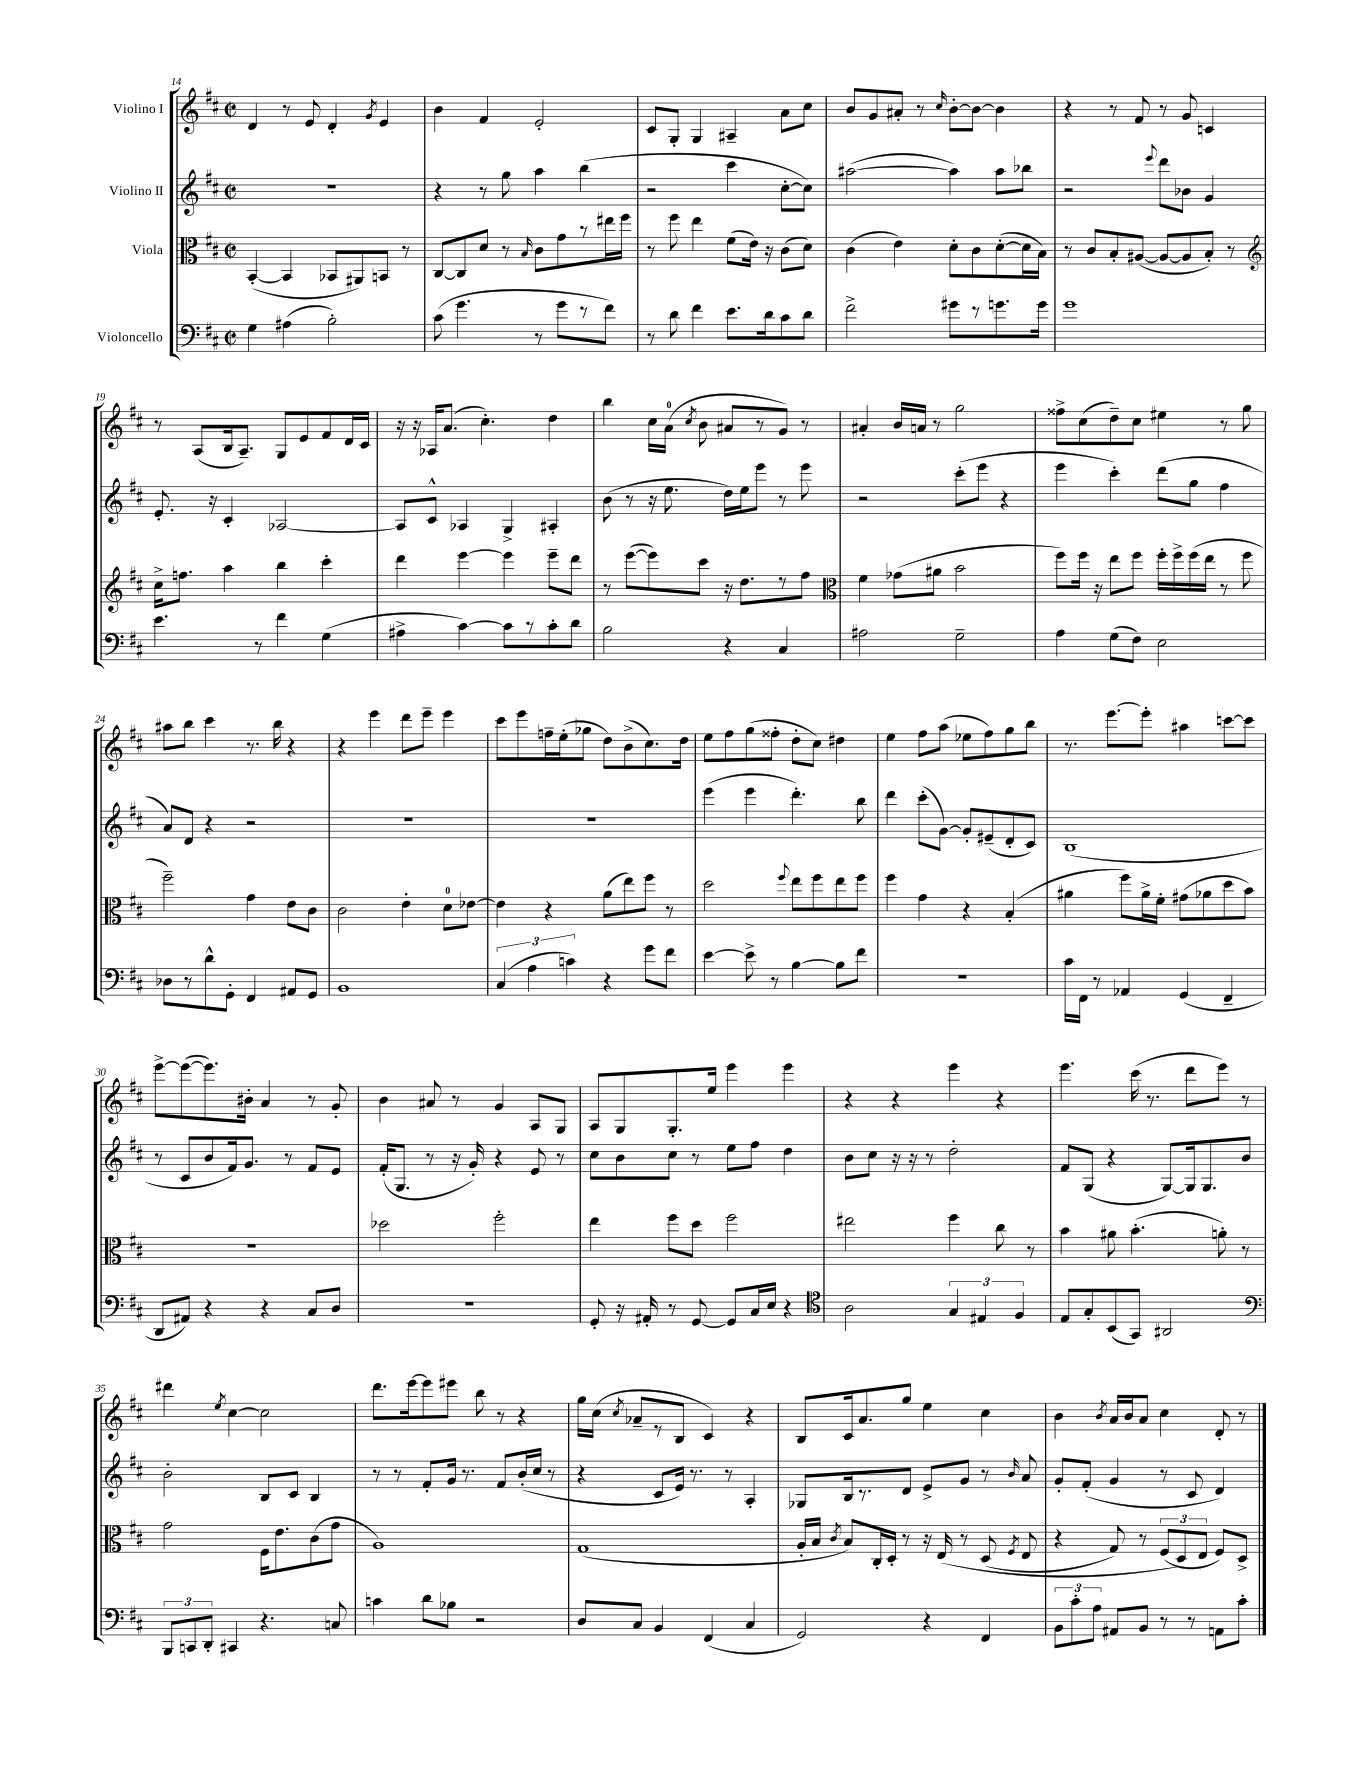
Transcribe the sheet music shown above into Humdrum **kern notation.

**kern	**kern	**kern	**kern
*staff4	*staff3	*staff2	*staff1
*clefF4	*clefC3	*clefG2	*clefG2
*k[f#c#]	*k[f#c#]	*k[f#c#]	*k[f#c#]
*M2/2	*M2/2	*M2/2	*M2/2
*met(c|)	*met(c|)	*met(c|)	*met(c|)
4G	([4BB'	1r	4d
(4A#	4BB]	.	8r
.	.	.	8e
2B')	8BB-	.	4d'
.	8AA#)	.	.
.	.	.	8qg
.	8BB	.	4e
.	8r	.	.
=	=	=	=
(8c#	[8C#	4r	4b
4.g	8C#]	.	.
.	8d	8r	4f#
.	8r	8gg	.
.	16qqB	.	.
8r	8c#	4aa	2e'
8g	8g	.	.
8r	8r	(4bb	.
8f#)	16ee#	.	.
.	16ff#	.	.
=	=	=	=
8r	8r	2r	8c#
8d	8ff#	.	8G'
4f#	4ee	.	4G
8.e	(8f#	4ccc#	4A#~
.	16e)	.	.
16d	16r	.	.
8c#	(8c#	[8cc#'	8a
8d	8d)	8cc#])	8cc#
=	=	=	=
2f#^	(4c#	([2aa#	8b
.	.	.	8g
.	4e)	.	8a#'
.	.	.	8r
.	.	.	16qqcc#
8g#	8d'	4aa#])	[8b'
8r	8c#	.	8b_
8.g	([8d'	8aa#	4b]
.	16d]	8bb-	.
16g	16B)	.	.
=	=	=	=
1g	8r	2r	4r
.	8c#	.	.
.	8B'	.	8r
.	([8A#	.	8f#
.	.	8qqeee	.
.	8A#_	8ddd	8r
.	8A#]	8b-	8g
.	8B')	4g	4c
.	8r	.	.
=	=	=	=
*	*clefG2	*	*
4.e	16cc#^	8.e'	8r
.	8.ff	.	.
.	.	.	(8A
.	.	16r	.
.	4aa	4c#'	16B
.	.	.	8.A~)
8r	.	.	.
4f#	4bb	[2A-	8G
.	.	.	8e
(4G	4ccc#'	.	8f#
.	.	.	16d
.	.	.	16c#
=	=	=	=
4A#^	4ddd	8A-]	16r
.	.	.	16r
.	.	8c#^^	16A-
.	.	.	(8.a
[4c#)	[4eee	4A-	.
.	.	.	4.cc#')
8c#]	4eee]	4G^	.
8r	.	.	.
8c#'	8eee~	4A#'	4dd
8d	8ddd	.	.
=	=	=	=
2B	8r	(8b	4bb
.	([8eee	8r	.
.	8eee])	16r	16cc#
.	.	8.ee	(16a
.	.	.	8qcc#
.	8ccc#	.	8b
4r	16r	16dd)	8a#
.	8.dd	16ee	.
.	.	8eee	8r
4C#	8r	8r	8g)
.	8ff#	8eee	8r
=	=	=	=
*	*clefC3	*	*
2A#	4f#	2r	4a#'
.	(8g-	.	16b
.	.	.	16a
.	8a#	.	8r
2G~	2b	(8ccc#'	2gg
.	.	8eee	.
.	.	4r	.
=	=	=	=
4A	8ff#)	4eee	8ff##^
.	16ff#	.	(8cc#
.	16r	.	.
(8G	8ee	4ccc#')	8dd~)
8F#)	8ff#	.	8cc#
2E	16ff#'	(8ddd	4ee#
.	16ff#^	.	.
.	(16ff#	8gg	.
.	16ee	.	.
.	8r	4ff#	8r
.	8ff#	.	8gg
=	=	=	=
8D-	2ff#~)	8a)	8aa#
8r	.	8d	8bb
8d^^	.	4r	4ccc#
8GG'	.	.	.
4FF#	4g	2r	8.r
.	.	.	16bb
8AA#	8e	.	4r
8GG	8c#	.	.
=	=	=	=
1BB	2c#	1r	4r
.	.	.	4eee
.	4e'	.	8ddd
.	.	.	8eee~
.	8d	.	4eee
.	[8e-	.	.
=	=	=	=
(6C#	4e-]	1r	8ccc#
.	.	.	8eee
6A	.	.	.
.	4r	.	16ff~
.	.	.	(16ee'
6c)	.	.	.
.	.	.	8gg-
4r	(8a	.	8dd)
.	8ee)	.	(8b^
8g	8ff#	.	8.cc#)
8f#	8r	.	.
.	.	.	16dd
=	=	=	=
[4e	2dd	(4eee	8ee
.	.	.	8ff#
8e^]	.	4eee	(8gg
8r	.	.	8ff##'
.	8qqff#	.	.
[4B	8ee	4.ddd')	8dd'
.	8ff#	.	8cc#)
8B]	8ee	.	4dd#
8f#	8ff#	8bb	.
=	=	=	=
1r	4ff#	4ddd	4ee
.	4g	(8ccc#'	8ff#
.	.	[8g)	(8aa
.	4r	8g']	8ee-
.	.	(8e#~	8ff#)
.	(4B'	8d'	8gg
.	.	8c#)	8bb
=	=	=	=
16c#	4a#	(1B	8.r
16FF#	.	.	.
8r	.	.	.
.	.	.	[8.eee
4AA-	8ff#)	.	.
.	16a#^	.	8eee']
.	16f#'	.	.
(4GG	(8g#	.	4aa#
.	8a-	.	.
4FF#~	8dd	.	[8ccc
.	8b)	.	8ccc]
=	=	=	=
8DD	1r	8r	[8eee^
8AA#)	.	8c#	(8eee_
4r	.	8b	8.eee])
.	.	16f#)	.
.	.	8.g	16b#'
4r	.	.	4a
.	.	8r	.
8C#	.	8f#	8r
8D	.	8e	8g'
=	=	=	=
1r	2dd-	(16f#'	4b
.	.	8.G	.
.	.	8r	8a#
.	.	16r	8r
.	.	16g')	.
.	2ff#'	4r	4g
.	.	8e	8A
.	.	8r	8G
=	=	=	=
8GG'	4ee	8cc#	8A
16r	.	8b	8G
16AA#'	.	.	.
8r	8ff#	8cc#	8.G'
[8GG	8dd	8r	.
.	.	.	16ee
8GG]	2ff#	8ee	4eee
16C#	.	8ff#	.
16E	.	.	.
4r	.	4dd	4eee
=	=	=	=
*clefC4	*	*	*
2A	2ee#	8b	4r
.	.	8cc#	.
.	.	16r	4r
.	.	16r	.
.	.	8r	.
6G	4ff#	2dd'	4eee
6E#	.	.	.
.	8cc#	.	4r
6F#	.	.	.
.	8r	.	.
=	=	=	=
8E	4b	8f#	4.eee
8G'	.	(8G	.
(8BB	8a#	4r	.
8GG)	(4.b'	.	(16ccc#
.	.	.	8.r
2AA#	.	[8G)	.
.	.	16G]	8ddd
.	.	8.G	.
.	8a')	.	8eee)
.	8r	8b	8r
=	=	=	=
*clefF4	*	*	*
12BBB	2g	2b'	4ddd#
12CC	.	.	.
12DD'	.	.	.
.	.	.	8qee
4CC#	.	.	[4cc#
4.r	16F#	8B	2cc#]
.	8.e	.	.
.	.	8c#	.
.	(8c#	4B	.
8C	8g	.	.
=	=	=	=
4c	1A)	8r	8.ddd
.	.	8r	.
.	.	.	[16eee
8d	.	8f#'	8eee]
8B-	.	16g	8eee#
.	.	8.r	.
2r	.	.	8bb
.	.	8f#	8r
.	.	(16b'	4r
.	.	16cc#	.
.	.	8r	.
=	=	=	=
8D	(1G	4r	16gg
.	.	.	(16cc#
.	.	.	8qcc#
8C#	.	.	8a-~
4BB	.	8c#	8r
.	.	16e)	8B
.	.	8.r	.
(4FF#	.	.	4c#)
.	.	8r	.
4C#	.	4A'	4r
=	=	=	=
2GG)	16A'	8G-	8B
.	16B	.	.
.	8qc#	.	.
.	8B)	16B	16c#
.	.	8.r	8.a
.	16C#'	.	.
.	16D'	.	.
.	8r	8d	8gg
4r	16r	8e^	4ee
.	&(16E	.	.
.	8r	8g	.
4FF#	(8D	8r	4cc#
.	8qF#	16qqb	.
.	8E	8a	.
=	=	=	=
12BB	4r	8g'	4b
12c#'	.	.	.
.	.	(8f#'	.
12A	.	.	.
.	.	.	8qb
8AA#	8G)	4g	16a
.	.	.	16b
8BB	8r	.	8a
8r	(12F#	8r	4cc#
.	12D&)	.	.
8r	.	8c#	.
.	12E	.	.
8AA	8F#)	4d)	8d'
8c#'	8D^	.	8r
==	==	==	==
*-	*-	*-	*-
